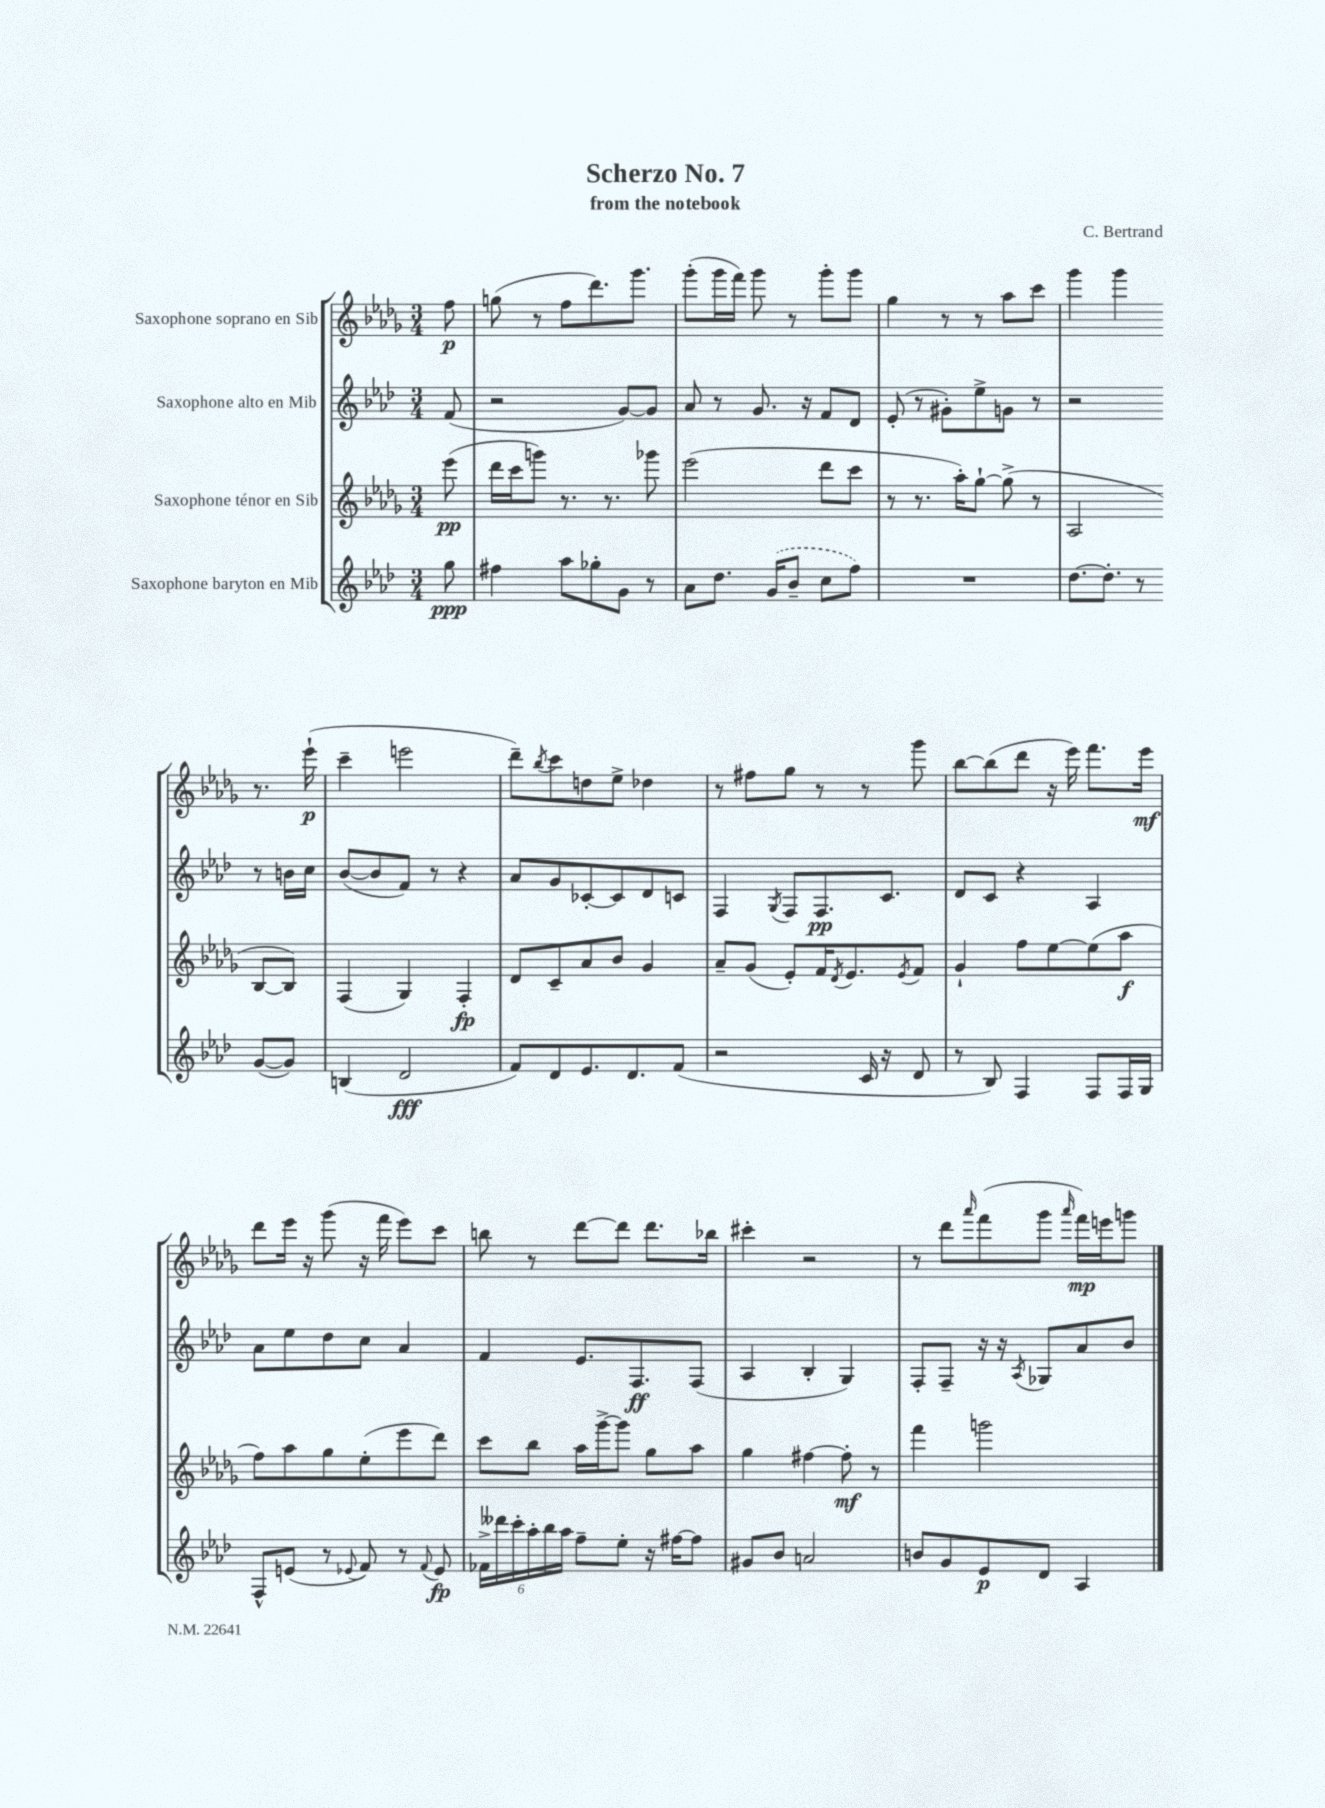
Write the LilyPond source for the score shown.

\header { title = "Scherzo No. 7" composer = "C. Bertrand" subtitle = "from the notebook" }
<<
\new StaffGroup <<
\new Staff = "s0" \with { instrumentName = "Saxophone soprano en Sib" } {
    \clef treble \key des \major \numericTimeSignature \time 3/4 \partial 8
    f''8\p |
    g''8( r8 f''8 des'''8.) ges'''8. |
    ges'''8-.( ges'''16 f'''16) ges'''8 r8 ges'''8-. ges'''8 |
    ges''4 r8 r8 aes''8 c'''8 |
    ges'''4 ges'''4 r8. ees'''16-!\p( |
    c'''4-- e'''2 |
    des'''8--) \acciaccatura { bes''8 } c'''8 d''8 ees''8-> des''4 |
    r8 fis''8 ges''8 r8 r8 ges'''8 |
    bes''8~ bes''8( des'''8 r16 ees'''16) f'''8. ees'''16\mf |
    des'''8 ees'''16 r16 ges'''8( r16 f'''16 ees'''8) c'''8 |
    b''8 r8 des'''8~ des'''8 des'''8. bes''16 |
    cis'''4-. r2 |
    r8 des'''8 \grace { aes'''16 } f'''8( ges'''8 \grace { aes'''16 } f'''16\mp) e'''16 g'''8 \bar "|." |
}
\new Staff = "s1" \with { instrumentName = "Saxophone alto en Mib" } {
    \clef treble \key aes \major \numericTimeSignature \time 3/4 \partial 8
    f'8( |
    r2 g'8~) g'8 |
    aes'8 r8 g'8. r16 f'8 des'8 |
    ees'8-.( r8 gis'8-.) ees''8-> g'8 r8 |
    r2 r8 b'16 c''16 |
    bes'8~( bes'8 f'8) r8 r4 |
    aes'8 g'8 ces'8~-. ces'8 des'8 c'8 |
    f4 \acciaccatura { g8 } f8 f8.\pp c'8. |
    des'8 c'8 r4 aes4 |
    aes'8 ees''8 des''8 c''8 aes'4 |
    f'4 ees'8. f8.\ff f8( |
    aes4 bes4-. g4) |
    f8-. f8-- r16 r16 \acciaccatura { aes8 } ges8 aes'8 bes'8 \bar "|." |
}
\new Staff = "s2" \with { instrumentName = "Saxophone ténor en Sib" } {
    \clef treble \key des \major \numericTimeSignature \time 3/4 \partial 8
    ees'''8\pp( |
    des'''16 c'''16 g'''8) r8. r8. ges'''8 |
    ees'''2( des'''8 c'''8 |
    r8 r8. aes''16-.) ges''8~-! ges''8->( r8 |
    aes2 bes8~ bes8) |
    f4( ges4) f4-.\fp |
    des'8 c'8-- aes'8 bes'8 ges'4 |
    aes'8-- ges'8( ees'8-.) f'16 \acciaccatura { des'8 } ees'8. \acciaccatura { ees'8 } f'8 |
    ges'4-! f''8 ees''8~ ees''8( aes''8\f |
    f''8) aes''8 ges''8 ees''8-.( ees'''8 des'''8) |
    c'''8 bes''8 aes''16 ges'''16~-> ges'''8 ges''8 aes''8 |
    ges''4 fis''4~ fis''8-.\mf r8 |
    f'''4 g'''2 \bar "|." |
}
\new Staff = "s3" \with { instrumentName = "Saxophone baryton en Mib" } {
    \clef treble \key aes \major \numericTimeSignature \time 3/4 \partial 8
    g''8\ppp |
    fis''4 aes''8 ges''8-. g'8 r8 |
    aes'8 des''8. \once \slurDashed g'16( bes'8-- c''8 f''8) |
    R2. |
    des''8.~ des''8.-. r8 g'8~( g'8) |
    b4( des'2\fff |
    f'8) des'8 ees'8. des'8. f'8( |
    r2 c'16 r16 des'8 |
    r8 bes8) f4 f8 f16 g16 |
    f8-^ e'8( r8 \appoggiatura { ees'8 } f'8) r8 \appoggiatura { f'8 } ees'8\fp |
    \tuplet 6/4 { fes'16-> deses'''16 c'''16-. aes''16-. bes''16 aes''16 } f''8-- ees''8-. r16 fis''16~ fis''8 |
    gis'8 bes'8 a'2 |
    b'8 g'8 ees'8\p des'8 aes4 \bar "|." |
}
>>
>>
\layout { \context { \Score \remove "Bar_number_engraver" } }
